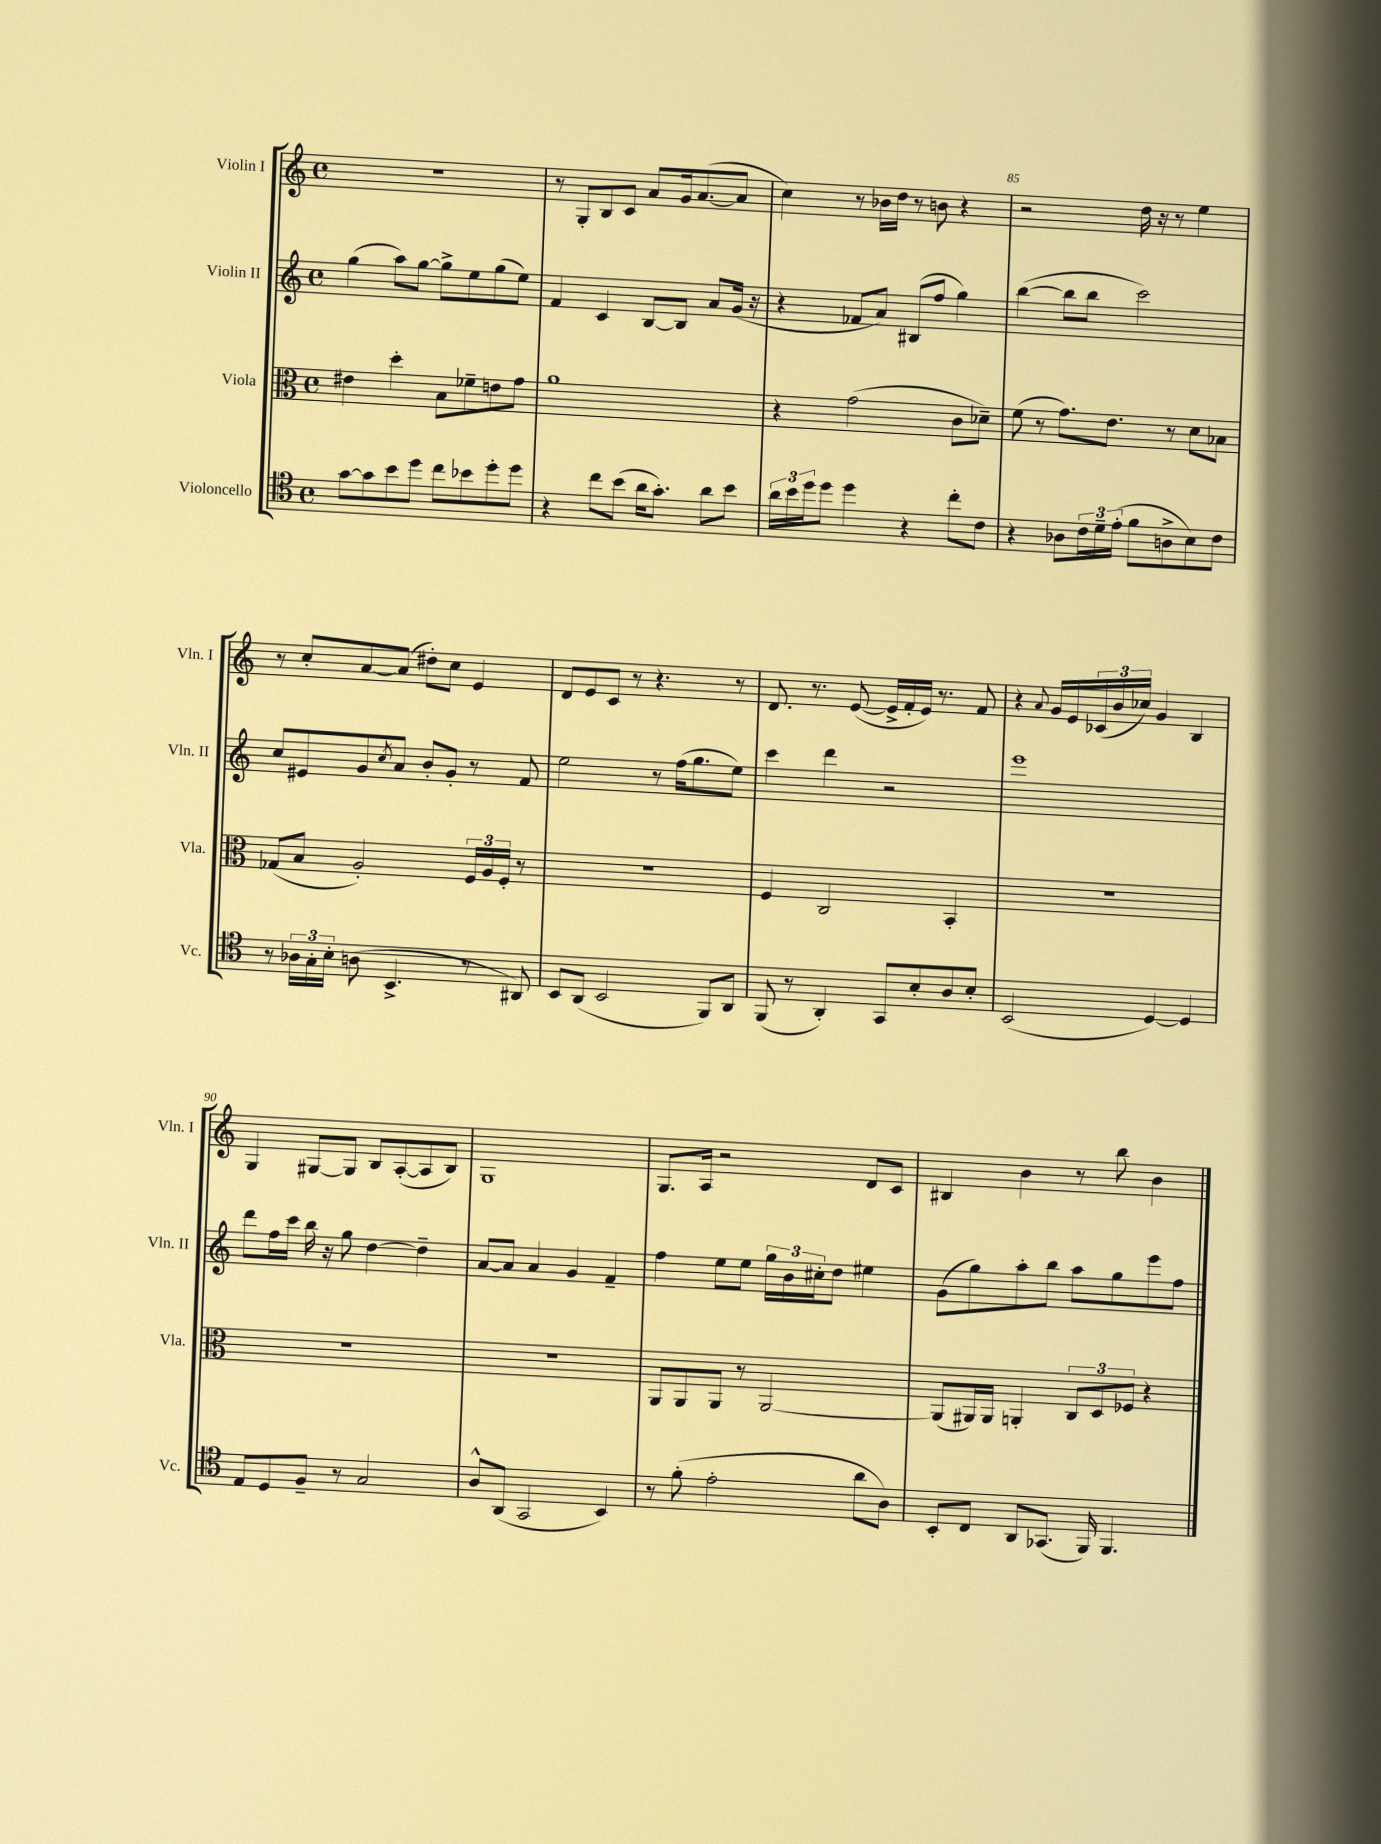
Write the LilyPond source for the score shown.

<<
\new StaffGroup <<
\new Staff = "s0" \with { instrumentName = "Violin I" shortInstrumentName = "Vln. I" } {
    \clef treble \key c \major \defaultTimeSignature \time 4/4
    R1 |
    r8 g8-. b8 c'8 a'8 g'16 a'8.~( a'8 |
    c''4) r8 bes'16 d''16 r8 b'8 r4 |
    r2 d''16 r16 r8 e''4 |
    r8 c''8-. a'8~ a'8( dis''8-.) c''8 e'4 |
    d'8 e'8 c'8 r8 r4. r8 |
    d'8. r8. e'8~( e'16-> f'16-. e'16) r8. f'8 |
    r4 \appoggiatura { a'8 } g'16 e'16 \tuplet 3/2 { ces'16( b'16 ces''16) } g'4 b4 |
    g4 gis8~ gis8 b8 a8~-.( a8 b8) |
    g1 |
    g8. a16 r2 d'8 c'8 |
    bis4 b'4 r8 b''8 b'4 \bar "|." |
}
\new Staff = "s1" \with { instrumentName = "Violin II" shortInstrumentName = "Vln. II" } {
    \clef treble \key c \major \defaultTimeSignature \time 4/4
    g''4( a''8) g''8~ g''8-> e''8 g''8( e''8) |
    f'4 c'4 b8~ b8 a'8 g'16( r16 |
    r4 fes'8 a'8) bis8( f''8 g''4) |
    b''4~( b''8 b''8 c'''2) |
    c''8 eis'8 g'8 \acciaccatura { c''8 } a'8 b'8-. g'8-. r8 f'8 |
    e''2 r8 f''16( g''8. e''8) |
    c'''4 d'''4 r2 |
    e'''1 |
    d'''8 f''16 c'''16 b''16 r16 g''8 d''4~ d''4-- |
    a'8~ a'8 a'4 g'4 f'4-- |
    f''4 e''8 e''8 \tuplet 3/2 { g''16 b'16 cis''16-. } d''8 eis''4 |
    g'8( g''8) a''8-. b''8 a''8 g''8 e'''8 f''8 \bar "|." |
}
\new Staff = "s2" \with { instrumentName = "Viola" shortInstrumentName = "Vla." } {
    \clef alto \key c \major \defaultTimeSignature \time 4/4
    eis'4 d''4-. b8 fes'8-- e'8 g'8 |
    a'1 |
    r4 g'2( c'8 des'8--) |
    f'8( r8 g'8.) e'8. r8 d'8 bes8 |
    ges8( b8 a2-.) \tuplet 3/2 { f16 a16 f16-. } r8 |
    R1 |
    f4 c2 b,4-. |
    R1 |
    R1 |
    R1 |
    a,8 a,8 a,8 r8 a,2~ |
    a,8( ais,16) ais,16 a,4-. \tuplet 3/2 { c8 d8 fes8 } r4 \bar "|." |
}
\new Staff = "s3" \with { instrumentName = "Violoncello" shortInstrumentName = "Vc." } {
    \clef tenor \key c \major \defaultTimeSignature \time 4/4
    g'8~ g'8 b'8 d''8 c''8 bes'8 d''8-. d''8 |
    r4 c''8 b'8( a'16 g'8.-.) a'8 b'8 |
    \tuplet 3/2 { a'16 b'16 d''16 } d''8 d''4 r4 c''8-. c'8 |
    r4 aes8 \tuplet 3/2 { c'16 d'16-- e'16-.( } f'8 a8-> b8) c'8 |
    r8 \tuplet 3/2 { aes16 g16-. b16-. } a8( b,4.-> r8 ais,8) |
    b,8 a,8( b,2 f,8) a,8 |
    f,8( r8 a,4-.) g,8 b8-. a8 b8-. |
    b,2( d4~) d4 |
    e8 d8 f8-- r8 g2 |
    a8-^ a,8( g,2 b,4) |
    r8 f'8-.( e'2-. a'8 a8) |
    b,8-. c8 a,8 ges,8.( f,16) f,4. \bar "|." |
}
>>
>>
\layout { \context { \Score currentBarNumber = #82 \override BarNumber.break-visibility = ##(#f #t #t) barNumberVisibility = #(every-nth-bar-number-visible 5) } }
